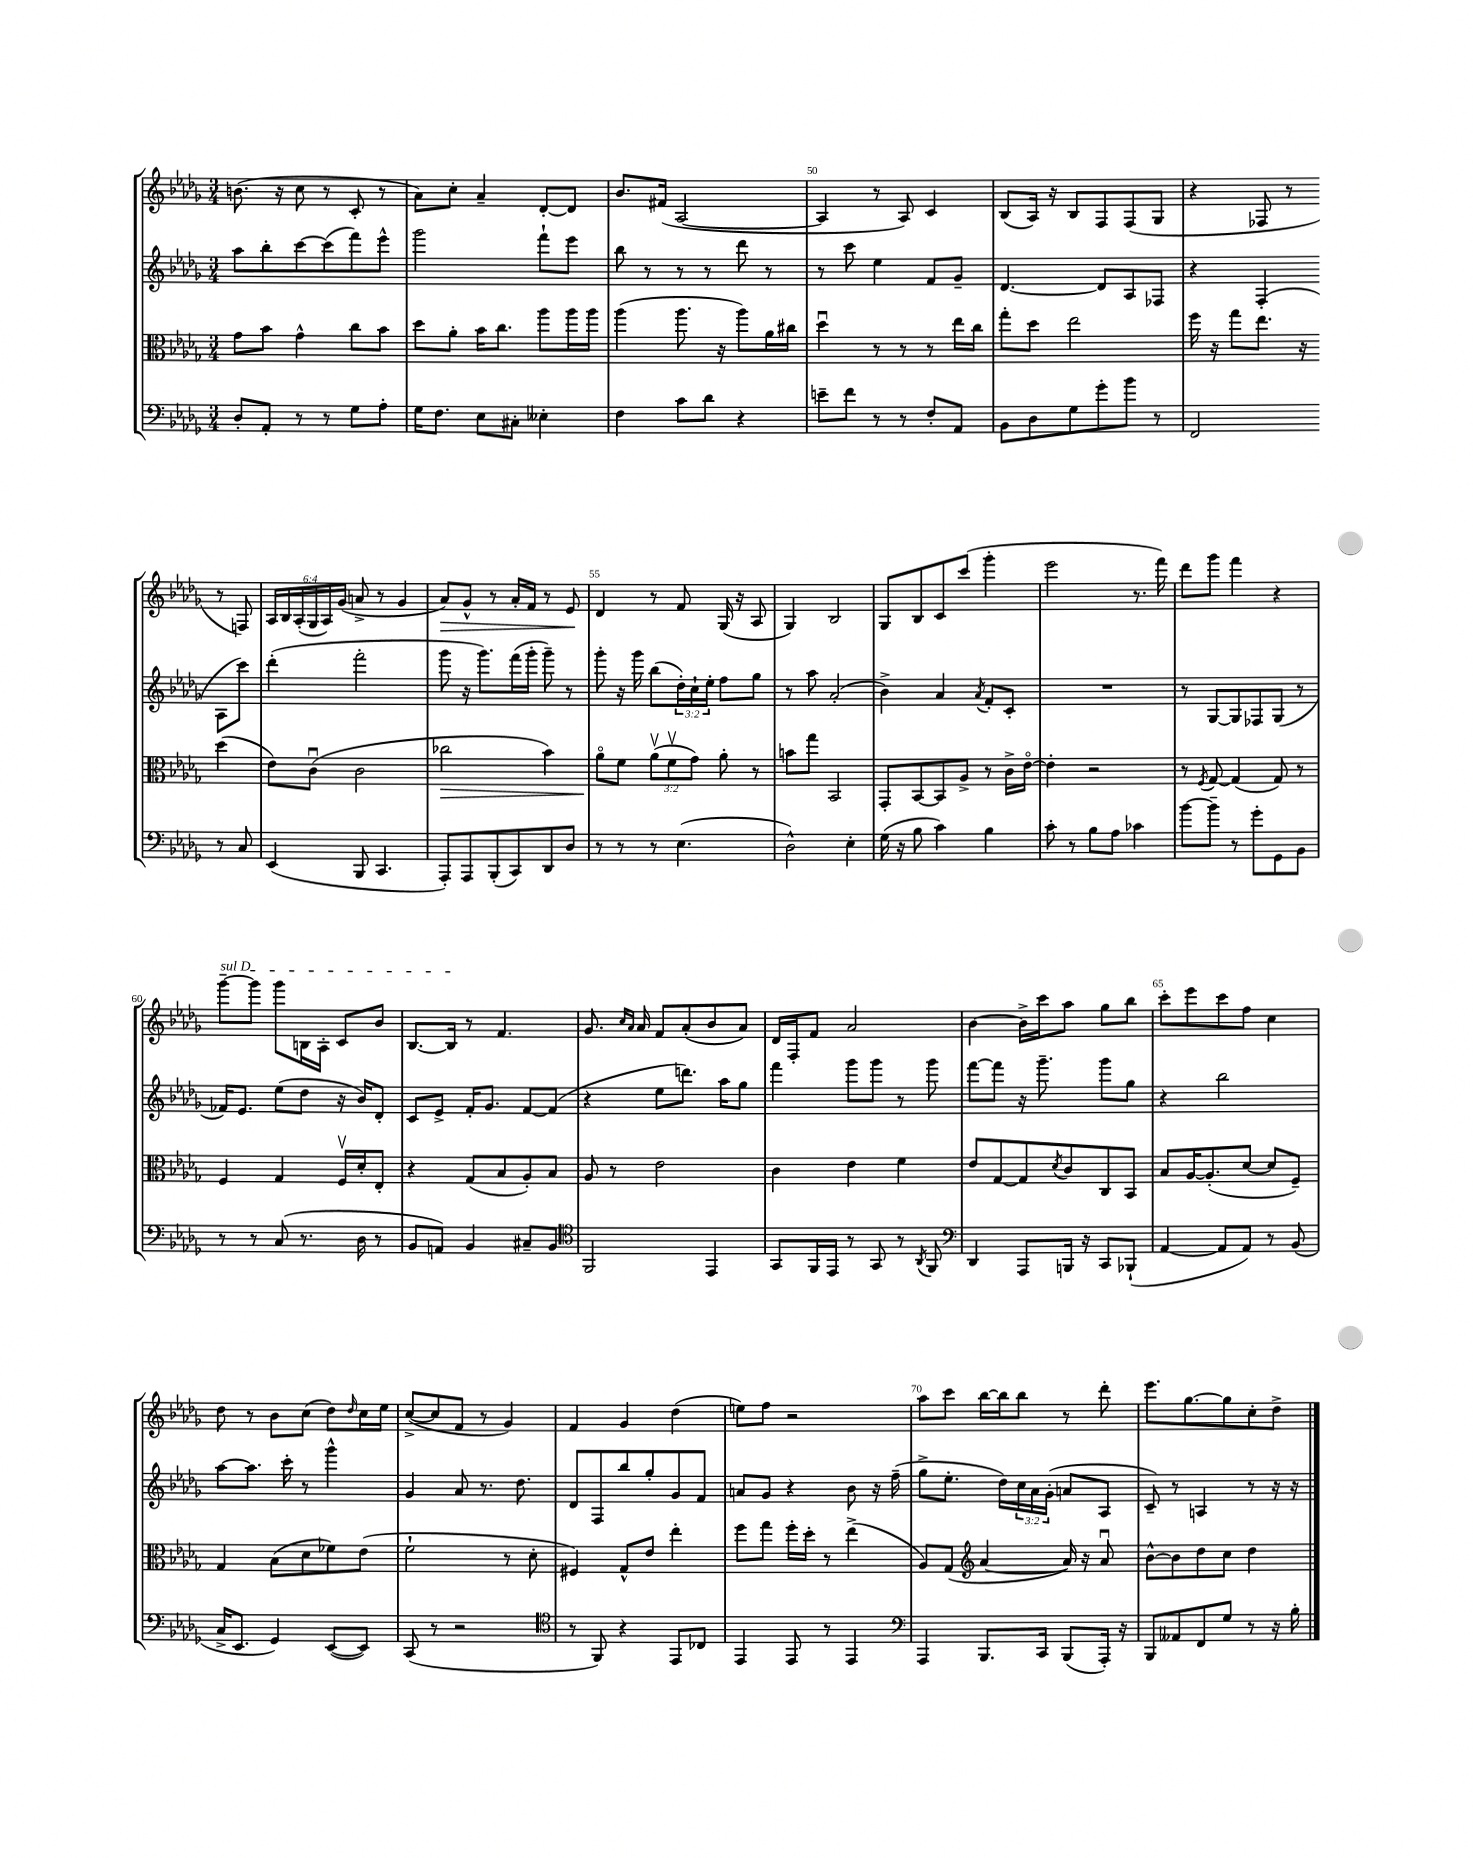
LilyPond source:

<<
\new StaffGroup <<
\new Staff = "s0" {
    \clef treble \key des \major \numericTimeSignature \time 3/4 \override Staff.TupletNumber.text = #tuplet-number::calc-fraction-text
    b'8.( r16 c''8 r8 c'8-. r8 |
    aes'8) c''8-. aes'4-- des'8~-. des'8 |
    bes'8. fis'16( aes2~ |
    aes4 r8 aes8) c'4 |
    bes8( aes16) r16 bes8 f8 f8( ges8 |
    r4 fes8 r8 r8 f8) |
    \tuplet 6/4 { aes16 bes16 aes16-.( ges16 aes16) ges'16( } a'8-> r8 ges'4 |
    aes'8\>) ges'8-^ r8 aes'16-. f'16 r8 ees'8\! |
    des'4 r8 f'8 ges16( r16 aes8 |
    ges4) bes2 |
    ges8 bes8 c'8 c'''8( ges'''4-. |
    ees'''2 r8. f'''16) |
    des'''8 ges'''8 f'''4 r4 |
    \once \override TextSpanner.bound-details.left.text = \markup { \italic "sul D" } ges'''8~--\startTextSpan ges'''8 ges'''8 b16 aes16-. c'8 bes'8 |
    bes8.~ bes16\stopTextSpan r8 f'4. |
    ges'8. \grace { c''16 aes'16 } aes'16 f'8 aes'8-.( bes'8 aes'8) |
    des'16 f16-. f'8 aes'2 |
    bes'4~ bes'16-> c'''16 aes''8 ges''8 bes''8 |
    c'''8-. ees'''8 c'''8 f''8 c''4 |
    des''8 r8 bes'8 c''8( des''8) \grace { des''16 } c''16 ees''16 |
    c''8~->( c''8 f'8 r8 ges'4) |
    f'4 ges'4 des''4( |
    e''8) f''8 r2 |
    aes''8 c'''8 bes''16~ bes''16 bes''8 r8 des'''8-. |
    ees'''8. ges''8.~ ges''8 c''8-. des''8-> \bar "|." |
}
\new Staff = "s1" {
    \clef treble \key des \major \numericTimeSignature \time 3/4 \override Staff.TupletNumber.text = #tuplet-number::calc-fraction-text
    aes''8 bes''8-. c'''8~ c'''8( f'''8) ees'''8-^ |
    ges'''2 f'''8-! ees'''8 |
    bes''8 r8 r8 r8 des'''8 r8 |
    r8 c'''8 ees''4 f'8 ges'8-- |
    des'4.~ des'8 aes8 fes8 |
    r4 f4-.( aes8 c'''8) |
    des'''4-.( f'''2-. |
    ges'''8 r16 ges'''8.) f'''16( ges'''16-. ges'''8--) r8 |
    ges'''8-. r16 ges'''16 bes''8( \tuplet 3/2 { des''16-.) c''16-! ees''16-. } f''8 ges''8 |
    r8 aes''8 aes'2-.( |
    bes'4->) aes'4 \acciaccatura { aes'8 } f'8-. c'8-. |
    R2. |
    r8 ges8~ ges8 fes8 ges8( r8 |
    fes'16) ees'8. ees''8( des''8 r16 bes'16) des'8-. |
    c'8 ees'8-> f'16-. ges'8. f'8~ f'8( |
    r4 ees''8 d'''8.) aes''16 ges''8 |
    f'''4 ges'''8 ges'''8 r8 ges'''8 |
    f'''8~ f'''8 r16 ges'''8.-- ges'''8 ges''8 |
    r4 bes''2 |
    aes''8~ aes''8. c'''16-. r8 ges'''4-^ |
    ges'4 aes'8 r8. des''8. |
    des'8 f8 bes''8 ges''8-. ges'8 f'8 |
    a'8 ges'8 r4 bes'8 r16 f''16--( |
    ges''8-> ees''8.-. des''16) \tuplet 3/2 { c''16 aes'16 ges'16-.( } a'8 aes8 |
    c'8--) r8 a4 r8 r16 r16 \bar "|." |
}
\new Staff = "s2" {
    \clef alto \key des \major \numericTimeSignature \time 3/4 \override Staff.TupletNumber.text = #tuplet-number::calc-fraction-text
    ges'8 bes'8 ges'4-^ c''8 bes'8 |
    des''8 aes'8-. bes'16 c''8. aes''8 aes''16 aes''16 |
    aes''4( aes''8. r16 aes''8) aes'16 cis''16 |
    des''4\downbow r8 r8 r8 ees''16 c''16 |
    ges''8-. des''8 ees''2 |
    f''16 r16 ges''8 ees''8. r16 des''4( |
    ees'8) c'8\downbow( c'2 |
    ces''2\> bes'4) |
    aes'8\flageolet\! f'8 \tuplet 3/2 { aes'8\upbow( f'8\upbow ges'8) } aes'8-. r8 |
    b'8 ges''8 bes,2 |
    ges,8-. bes,8~ bes,8 aes8-> r8 c'16-> ees'16~\flageolet |
    ees'4-. r2 |
    r8 \acciaccatura { f8 } ges8~ ges4( ges8) r8 |
    f4 ges4 f16\upbow des'16-. ees8-. |
    r4 ges8( bes8 aes8-.) bes8 |
    aes8 r8 ees'2 |
    c'4 ees'4 f'4 |
    ees'8 ges8~ ges8 \acciaccatura { des'8 } c'8 c8 bes,8 |
    bes8 aes16~ aes8.-.( des'8~ des'8 f8--) |
    ges4 bes8( des'8 fes'8) ees'8( |
    f'2-! r8 des'8-. |
    fis4) ges8-^ ees'8 ees''4-. |
    f''8 ges''8 f''16-. des''16-. r8 ees''4->( |
    aes8) ges8( \clef treble aes'4~ aes'16) r16 aes'8\downbow |
    bes'8~-^ bes'8 des''8 c''8 des''4 \bar "|." |
}
\new Staff = "s3" {
    \clef bass \key des \major \numericTimeSignature \time 3/4
    des8-. aes,8-. r8 r8 ges8 aes8-. |
    ges16 f8. ees8 cis8-. eeses4-. |
    f4 c'8 des'8 r4 |
    e'8-- f'8 r8 r8 f8-. aes,8 |
    bes,8 des8 ges8 ges'8-. bes'8 r8 |
    f,2 r8 c8 |
    ees,4( bes,,8 c,4. |
    aes,,8-.) aes,,8 bes,,8-.( c,8) des,8 des8 |
    r8 r8 r8 ees4.( |
    des2-^) ees4-. |
    ges16( r16 bes8 c'4) bes4 |
    c'8-. r8 bes8 aes8 ces'4 |
    bes'8~ bes'8-- r8 ges'8-. ges,8 bes,8 |
    r8 r8 c8( r8. des16 r8 |
    bes,8 a,8) bes,4 cis8-- bes,8 |
    \clef tenor f,2 ees,4 |
    ges,8 f,16 ees,16 r8 ges,8 r8 \acciaccatura { aes,8 } f,8 |
    \clef bass des,4 aes,,8 b,,16 r16 c,8 bes,,8-!( |
    aes,4~ aes,8 aes,8) r8 bes,8( |
    c16-> ees,8. ges,4) ees,8~( ees,8) |
    c,8( r8 r2 |
    \clef tenor r8 f,8) r4 ees,8 ces8 |
    ees,4 ees,8 r8 ees,4 |
    \clef bass aes,,4 bes,,8. c,16 bes,,8( aes,,16-.) r16 |
    bes,,8 aeses,8 f,8 ges8 r8 r16 bes16-. \bar "|." |
}
>>
>>
\layout { \context { \Score currentBarNumber = #47 \override BarNumber.break-visibility = ##(#f #t #t) barNumberVisibility = #(every-nth-bar-number-visible 5) } }
